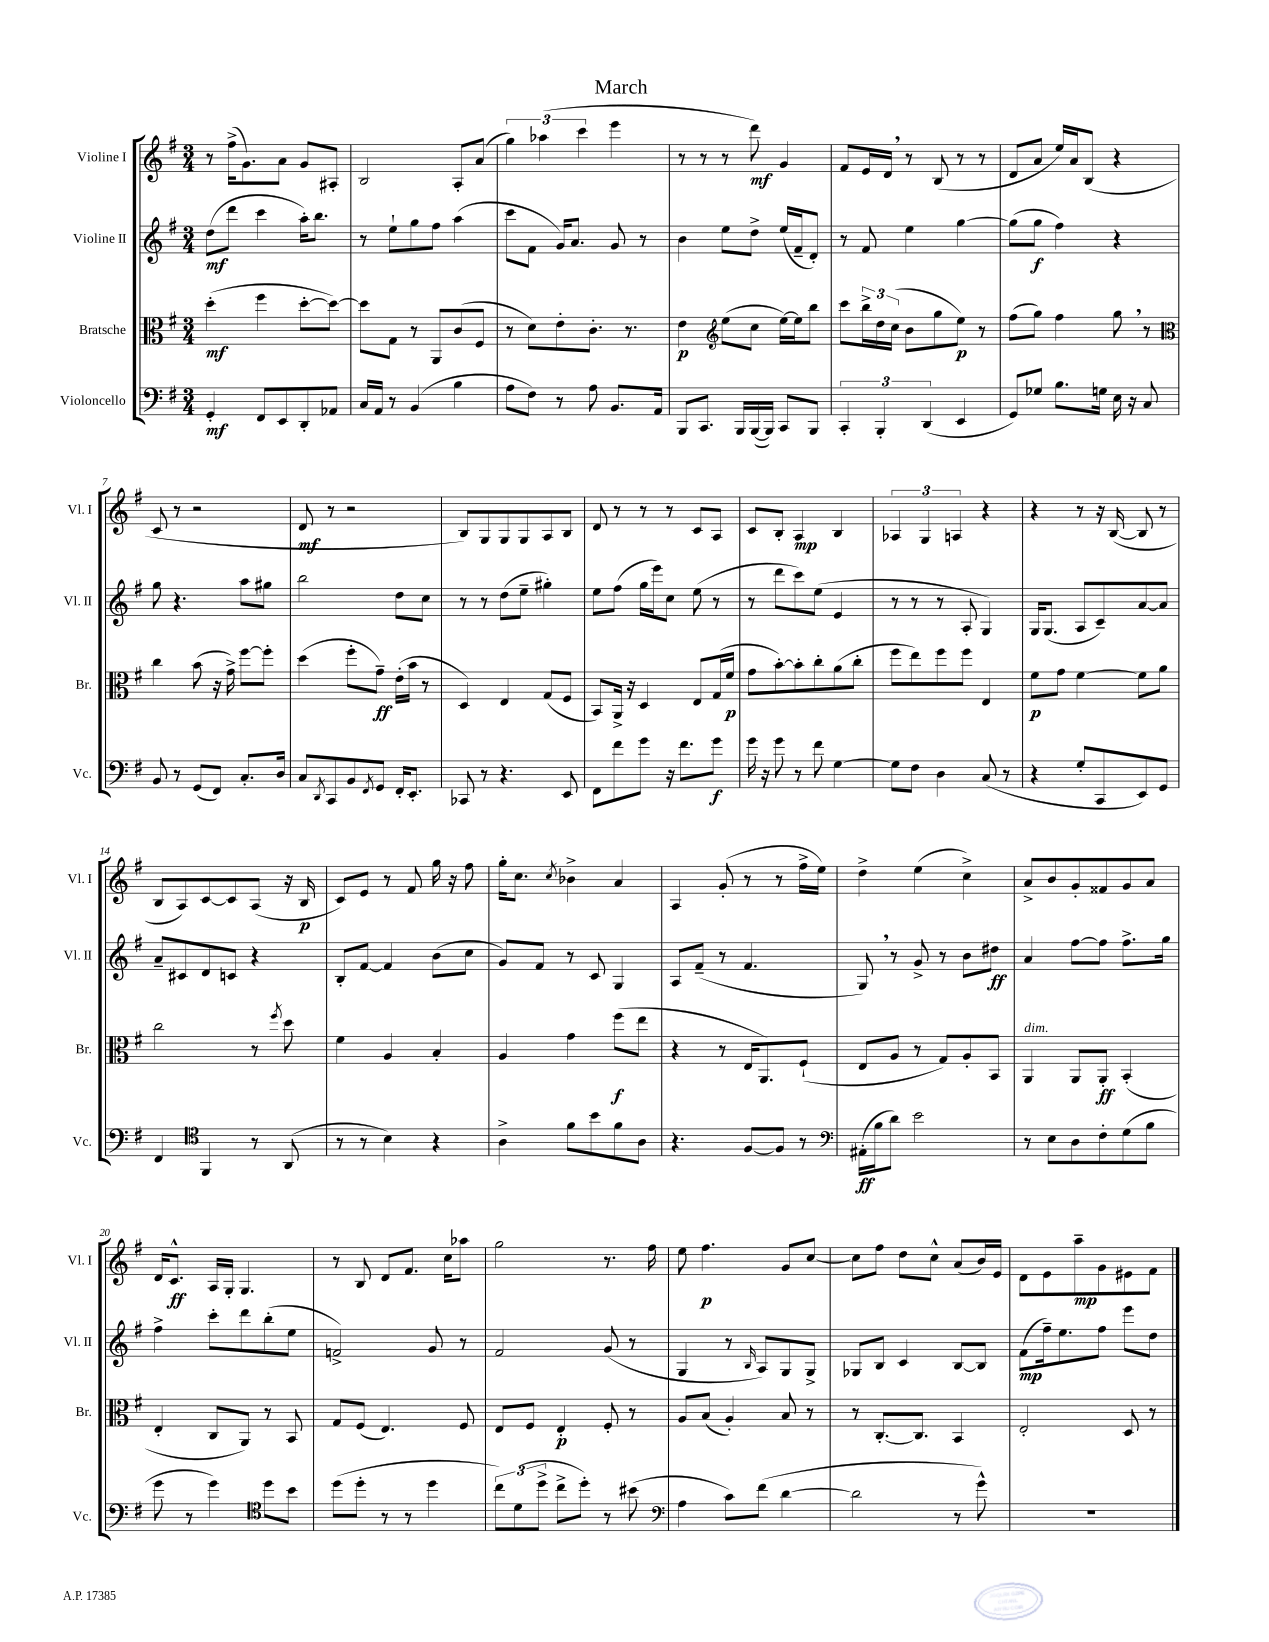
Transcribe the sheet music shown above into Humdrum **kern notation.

**kern	**kern	**kern	**kern
*staff4	*staff3	*staff2	*staff1
*clefF4	*clefC3	*clefG2	*clefG2
*k[f#]	*k[f#]	*k[f#]	*k[f#]
*M3/4	*M3/4	*M3/4	*M3/4
4GG'/	(4dd'\	(8dd\L	8r
.	.	8ddd\J	(16ff#^\LK
.	.	.	8.g\)
8FF#/L	4ff#\	4ccc\	.
8EE/	.	.	8a\J
8DD'/	[8dd'\L	16aa'\LK)	8g/L
.	.	8.bb\J	.
8AA-/J	8dd\_J)	.	8A#'/J
=	=	=	=
16C/LL	8dd\]L	8r	2B/
16AA/JJ	.	.	.
8r	8G\J	8ee`\L	.
(4BB/	8r	8gg\	.
.	8AA/L	8ff#\J	.
4B\	(8c/	(4aa\	8A'/L
.	8F#/J	.	(8a/J
=	=	=	=
8A\L	8r	8ccc\L	6gg\)
8F#\J)	8d\L)	8f#\J	.
.	.	.	(6aa-\
8r	8e'\	16g/LK)	.
.	.	8.a/J	.
.	.	.	6ccc\
8A\	8.c'\J	.	.
8.BB/L	.	8g/	4eee\
.	8.r	.	.
.	.	8r	.
16AA/Jk	.	.	.
=	=	=	=
8BBB/L	4e\	4b\	8r
8.CC/J	.	.	8r
*	*clefG2	*	*
.	(8ee\L	8ee\L	8r
16BBB/LL	.	.	.
([16BBB/	8cc\J	8dd^\J	8ddd\)
16BBB/]JJ)	.	.	.
8CC/L	[16ee\LL)	(16ee/LL	4g/
.	16ee\]J	16f#~/J	.
8BBB/J	8bb\J	8d'/J)	.
=	=	=	=
6CC'/	8ccc\L	8r	8f#/L
.	24bb^\L	8f#/	16e/L
6BBB'/	24dd\	.	.
.	.	.	16d/JJ
.	(24cc\JJ	.	.
.	8b\L	4ee\	8r
(6DD/	.	.	.
.	8gg\	.	(8B/
4EE/	8ee\J)	[4gg\	8r
.	8r	.	8r
=	=	=	=
8GG/L)	(8ff#\L	(8gg\]L	8d/L
8G-/J	8gg\J)	8gg\J	8a/J
8.B\L	4ff#\	4ff#\)	16ee/LL)
.	.	.	16a/J
.	.	.	(8B/J
16G\Jk	.	.	.
16E\	8gg\	4r	4r
16r	.	.	.
8C/	8r	.	.
=	=	=	=
*	*clefC3	*	*
8BB/	4cc\	8gg\	8c/
8r	.	4.r	8r
(8GG/L	(8b\	.	2r
8FF#/J)	16r	.	.
.	16g^\)	.	.
8.C'/L	[8ff#\L	8aa\L	.
.	8ff#'\]J	8gg#\J	.
16D/Jk	.	.	.
=	=	=	=
8C/L	(4dd\	2bb\	8d/
8qDD/	.	.	.
8CC/	.	.	8r
8BB/	8ff#'\L	.	2r
8qFF#/	.	.	.
8GG/J	8g~\J)	.	.
16FF#'/LK	(16e'\LL	8dd\L	.
8.EE'/J	16b\JJ	.	.
.	8r	8cc\J	.
=	=	=	=
8CC-/	4D/)	8r	8B/L)
8r	.	8r	8G/
4.r	4E/	(8dd\L	8G/
.	.	8ee~\J	8G/
.	(8G/L	4gg#'\)	8A/
8EE/	8F#/J	.	8B/J
=	=	=	=
8FF#\L	8BB/L)	8ee\L	8d/
8f#\	16AA^/Jk	(8ff#\J	8r
.	16r	.	.
8g\J	4D/	16gg\LL	8r
.	.	16eee\J)	.
16r	.	8cc\J	8r
8.f#\L	.	.	.
.	8E/L	(8ee\	8c/L
8g\J	(16G/L	8r	8A/J
.	16f#/JJ	.	.
=	=	=	=
16g\	8g\L	8r	8c/L
16r	.	.	.
8g\	[8b'\)	8ddd\L	8B'/J
8r	8b'\]	8ccc\)	4A/
8f#\	8cc'\	(8ee\J	.
[4G\	(8a\	4e/	4B/
.	8cc'\J	.	.
=	=	=	=
8G\]L	8ff#\L	8r	6A-/
8F#\J	8ee\)	8r	.
.	.	.	6G/
4D\	8ff#\	8r	.
.	.	.	6A/
.	8ff#\J	8A'/	.
(8C/	4E/	4G/)	4r
8r	.	.	.
=	=	=	=
4r	8f#\L	16G/LK	4r
.	.	(8.G/J	.
.	8g\J	.	.
8G'/L	[4f#\	8A/L	8r
8CC/	.	8c~/)	16r
.	.	.	([16B/
8EE/)	8f#\]L	[8a/	8B/]
8GG/J	8a\J	8a/]J	8r
=	=	=	=
4FF#/	2cc\	8a~/L	8B/L
.	.	8c#/	8A/)
*clefC4	*	*	*
4FF#/	.	8d/	[8c/
.	.	8c/J	8c/]
8r	8r	4r	(8A/J
.	8qff#/	.	.
(8AA/	8dd\	.	16r
.	.	.	16B/
=	=	=	=
8r	4f#\	8B'/L	8c/L)
8r	.	[8f#/J	8e/J
4B\)	4A/	4f#/]	8r
.	.	.	8f#/
4r	4B'/	(8b\L	16gg\
.	.	.	16r
.	.	8cc\J	8ff#\
=	=	=	=
4A^\	4A/	8g/L)	16gg'\LK
.	.	.	8.cc\J
.	.	8f#/J	.
.	.	.	8qcc/
8f#\L	4g\	8r	4b-^\
8b\	.	8c/	.
8f#\	(8ff#\L	4G/	4a/
8A\J	8ee\J	.	.
=	=	=	=
4.r	4r	8A/L	4A/
.	.	(8f#~/J	.
.	8r	8r	(8g'/
[8F#/L	16E/LK	4.f#/	8r
.	8.AA/)	.	.
8F#/]J	.	.	8r
8r	(8F#`/J	.	16ff#^\LL
.	.	.	16ee\JJ)
=	=	=	=
*clefF4	*	*	*
(16AA#'\LL	8E/L	8G/)	4dd^\
16B\J	.	.	.
8d\J)	8A/J	8r	.
2e\	8r	8g^/	(4ee\
.	8G/L)	8r	.
.	8A'/	8b\L	4cc^\)
.	8BB/J	8dd#\J	.
=	=	=	=
8r	4AA/	4a/	8a^/L
8E\L	.	.	8b/
8D\	8AA/L	[8ff#\L	8g'/
8F#'\	8AA'/J	8ff#\]J	8f##/
(8G\	(4BB'/	8.ff#^\L	8g/
8B\J	.	.	8a/J
.	.	16gg\Jk	.
=	=	=	=
8g\	4E'/	4ff#^\	16d/LK
.	.	.	8.c^^/J
8r	.	.	.
4g\)	8C/L	8ccc'\L	16A/LL
.	.	.	16G'/JJ
.	8AA/J)	8ddd\	4.G/
*clefC4	*	*	*
8dd\L	8r	(8bb'\	.
8b\J	8BB/	8ee\J	.
=	=	=	=
(8dd\L	8G/L	2f^/)	8r
8dd'\J	(8F#/J	.	8B/
8r	4.E/)	.	8d/L
8r	.	.	8.f#/J
4dd\	.	8g/	.
.	.	.	16cc\LK
.	8F#/	8r	8aa-\J
=	=	=	=
12cc\L)	8E/L	2f#/	2gg\
(12d\	.	.	.
.	8F#/J	.	.
12dd^\J	.	.	.
8cc^\L	4E'/	.	.
8dd'\J)	.	.	.
8r	8F#'/	(8g/	8.r
(8b#\	8r	8r	.
.	.	.	16ff#\
=	=	=	=
*clefF4	*	*	*
4A\	8A/L	4G/	8ee\
.	(8B/J	.	4.ff#\
8c\L)	4A'/)	8r	.
.	.	16qqB/	.
(8f#\J	.	8A/L)	.
[4d\	8B/	8G/	8g/L
.	8r	8G^/J	[8cc/J
=	=	=	=
2d\]	8r	8G-/L	8cc\]L
.	[8.C'/L	8B/J	8ff#\J
.	.	4c/	8dd\L
.	8.C/]J	.	.
.	.	.	8cc^^\J
8r	4BB/	[8B/L	(8a/L
8g^^\)	.	8B/]J	16b/L)
.	.	.	16e/JJ
=	=	=	=
2.r	2E'/	(8f#\L	8d\L
.	.	16ff#~\k)	8e\
.	.	8.ee\	.
.	.	.	8aa~\
.	.	8ff#\J	8g\
.	8D/	8eee\L	8e#\
.	8r	8dd\J	8f#\J
==	==	==	==
*-	*-	*-	*-
